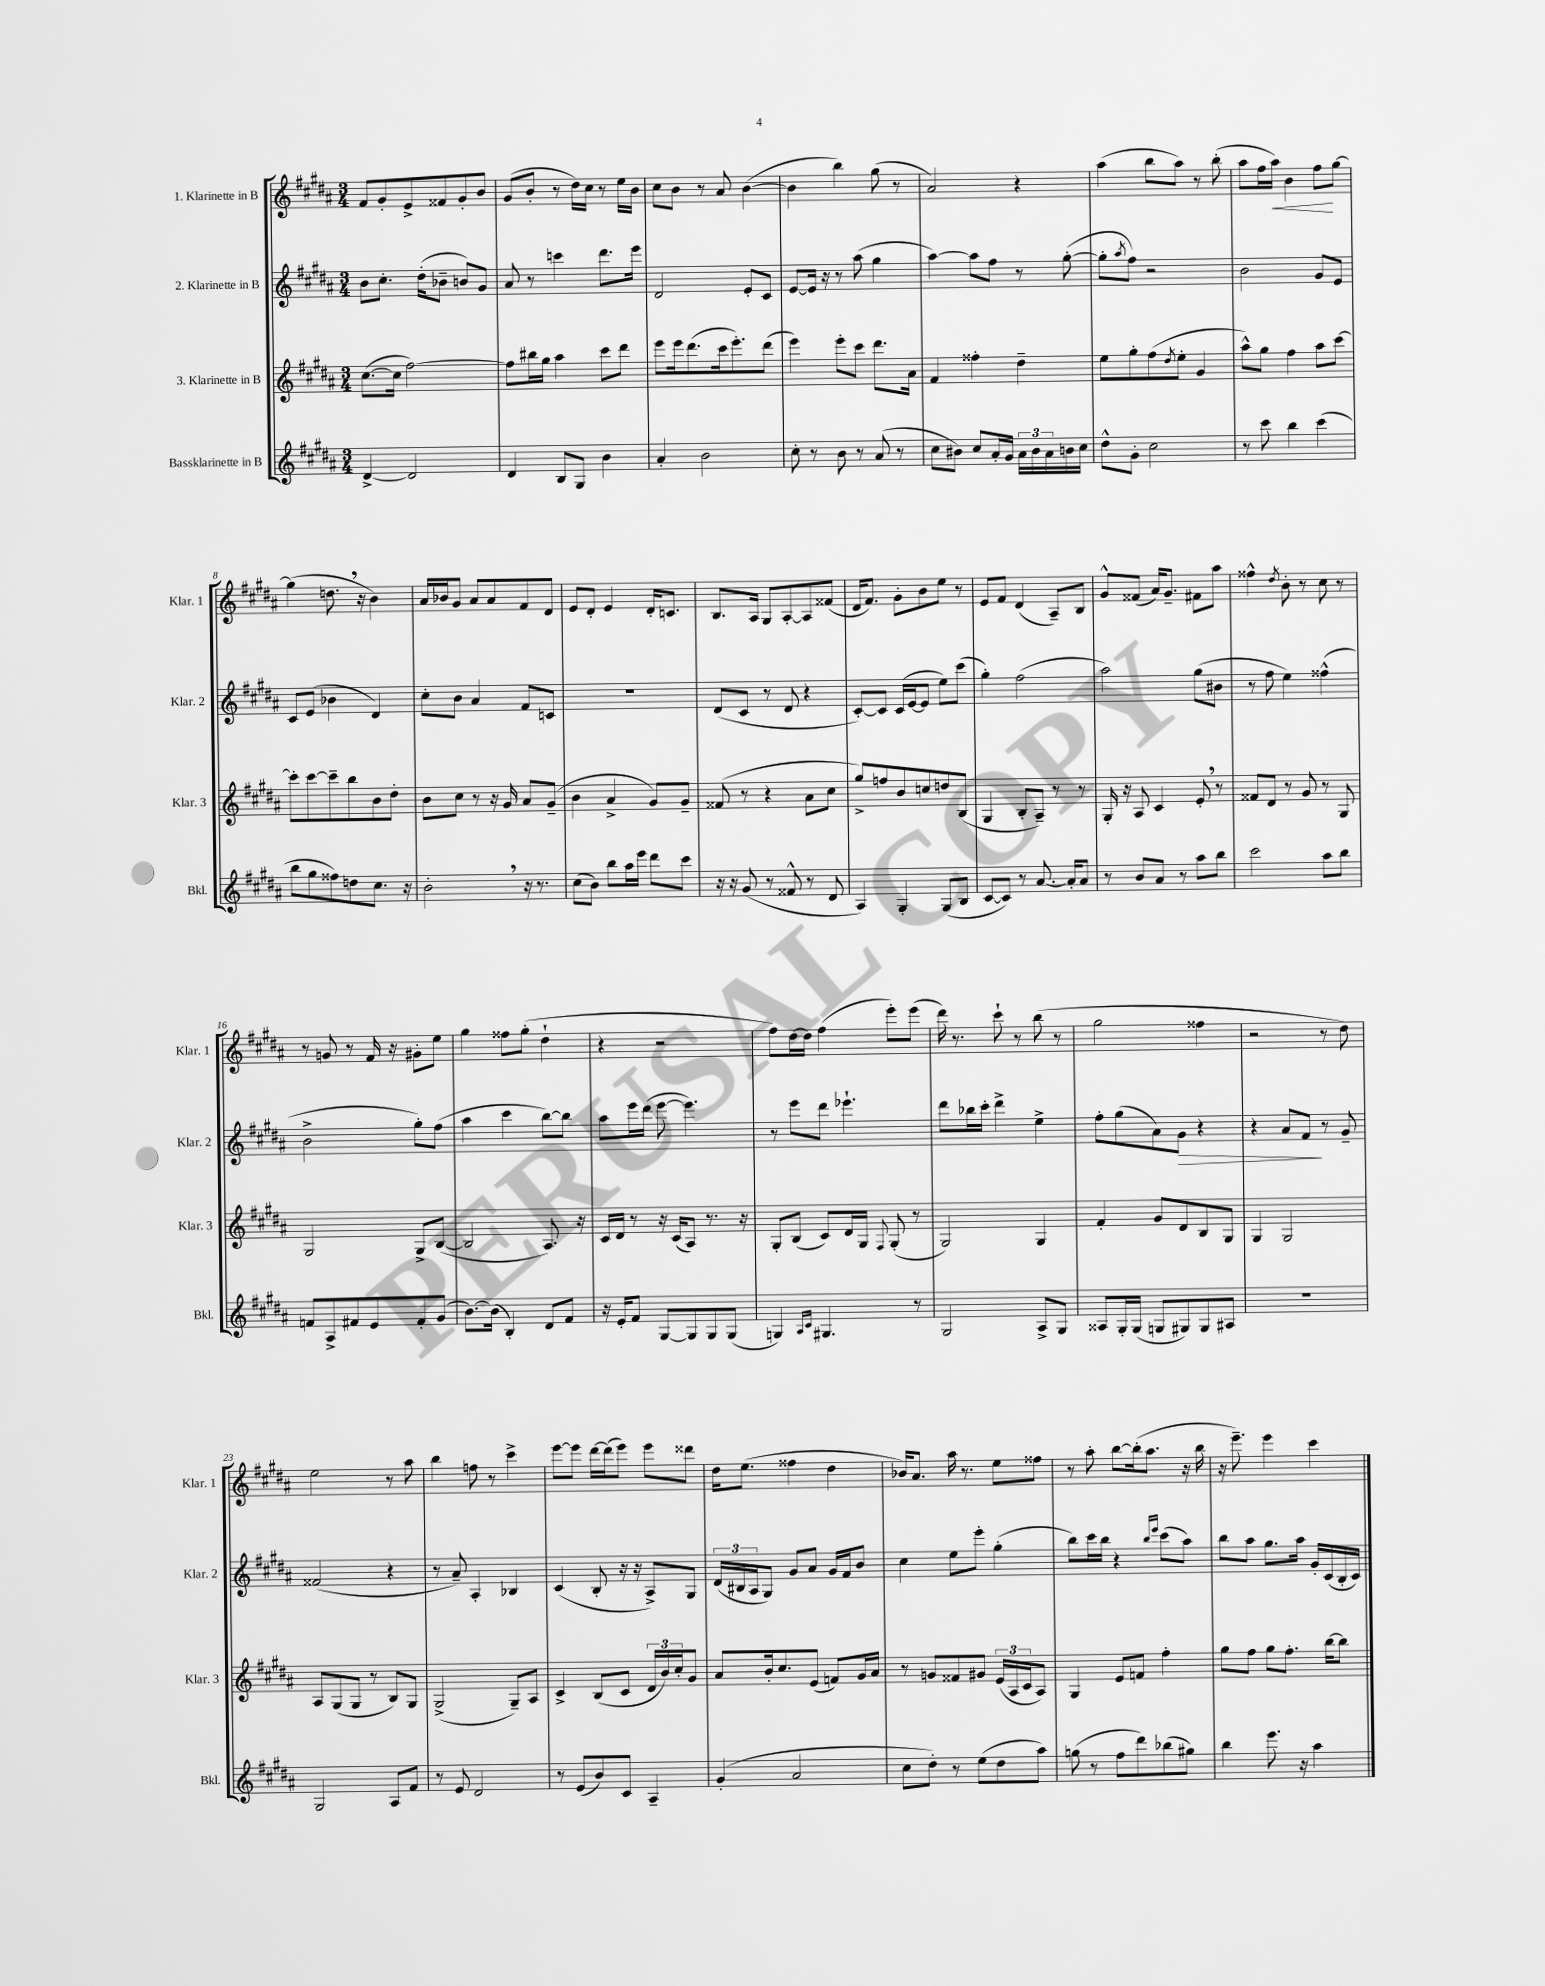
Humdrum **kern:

**kern	**kern	**kern	**dynam	**kern	**dynam
*part4	*part3	*part2	*part2	*part1	*part1
*staff4	*staff3	*staff2	*staff2	*staff1	*staff1
*I"Bassklarinette in B	*I"3. Klarinette in B	*I"2. Klarinette in B	*	*I"1. Klarinette in B	*
*I'Bkl.	*I'Klar. 3	*I'Klar. 2	*	*I'Klar. 1	*
*clefG2	*clefG2	*clefG2	*	*clefG2	*
*k[f#c#g#d#a#]	*k[f#c#g#d#a#]	*k[f#c#g#d#a#]	*	*k[f#c#g#d#a#]	*
*M3/4	*M3/4	*M3/4	*	*M3/4	*
=1	=1	=1	=1	=1	=1
[4d#^/	([8.cc#\L	8b\L	.	8f#/L	.
.	.	8.cc#'\J	.	8g#'/	.
.	16cc#\Jk]	.	.	.	.
2d#/]	[2ff#\)	.	.	8e^/	.
.	.	(16dd#'\KL	.	.	.
.	.	8b-X~\J	.	8f##X/	.
.	.	8bn/L)	.	8g#'/	.
.	.	8g#/J	.	8b/J	.
=2	=2	=2	=2	=2	=2
4d#/	8ff#\L]	8a#/	.	(8g#/L	.
.	16bb#X\L	8r	.	8b'/J	.
.	16gg#\JJ	.	.	.	.
8B/L	4aa#\	4cccn\	.	8r	.
8G#/J	.	.	.	16dd#\LL)	.
.	.	.	.	16cc#\JJ	.
4b\	8ccc#\L	8.ddd#\L	.	8r	.
.	8ddd#\J	.	.	16ee\LL	.
.	.	16eee\Jk	.	16b\JJ	.
=3	=3	=3	=3	=3	=3
4a#'/	8eee\L	2d#/	.	8cc#\L	.
.	16eee\k	.	.	8b\J	.
.	(8.ddd#\	.	.	.	.
2b\	.	.	.	8r	.
.	16ccc#\k	.	.	8a#/	.
.	8.eee'\)	.	.	.	.
.	.	8e'/L	.	([4b\	.
.	(8ddd#\J	8c#/J	.	.	.
=4	=4	=4	=4	=4	=4
8cc#'\	4eee\)	[8e/L	.	4b\]	.
8r	.	16e/Jk]	.	.	.
.	.	16r	.	.	.
8b\	8eee'\L	8r	.	4bb\)	.
8r	8ccc#\J	(8aa#\	.	.	.
(8a#/	8.ddd#\L	4gg#\	.	(8gg#\	.
8r	.	.	.	8r	.
.	16a#\Jk	.	.	.	.
=5	=5	=5	=5	=5	=5
8cc#\L	4f#/	[4aa#\)	.	2a#/)	.
8b#X\J)	.	.	.	.	.
8cc#/L	4ff##X'\	8aa#\L]	.	.	.
16a#'/L	.	8ff#\J	.	.	.
16g#/JJ	.	.	.	.	.
24a#\LL	4dd#~\	8r	.	4r	.
24b#\	.	.	.	.	.
24a#\	.	.	.	.	.
16bn\	.	([8gg#'\	.	.	.
16cc#\JJ	.	.	.	.	.
=6	=6	=6	=6	=6	=6
8dd#^^\L	8ee\L	8gg#'\L]	.	(4aa#\	.
.	.	8qaa#/	.	.	.
8g#'\J	8gg#'\	8ff#\J)	.	.	.
2cc#\	(8ff#\	2r	.	8bb\L	.
.	8qdd#/	.	.	.	.
.	8ee'\J	.	.	8aa#\J)	.
.	4g#/	.	.	8r	.
.	.	.	.	(8bb'\	.
=7	=7	=7	=7	=7	=7
8r	8aa#^^\L)	2b\	.	8aa#\L	.
8ccc#\	8gg#\J	.	.	16ff#\L	.
!	!	!	!	!	!LO:HP:b
.	.	.	.	16aa#\JJ)	<
4bb\	4ff#\	.	.	4b\	.
(4ccc#\	8aa#\L	8g#/L	.	8ff#\L	.
.	[8ccc#\J	8e/J	.	[8gg#\J	[
!!LO:LB:g=z
=8	=8	=8	=8	=8	=8
8bb\L	8ccc#'\L]	8c#/L	.	(4gg#\]	.
8gg#\	[8ccc#\	(8e/J	.	.	.
8ff##X\)	8ccc#~\]	4b-X\	.	8.ddn,\	.
8ddn\	8bb\	.	.	.	.
.	.	.	.	16r	.
8.cc#\J	8b\	4d#/)	.	4b\)	.
.	8dd#'\J	.	.	.	.
16r	.	.	.	.	.
=9	=9	=9	=9	=9	=9
2b',\	8b\L	8cc#'\L	.	16a#/LL	.
.	.	.	.	16b-X/J	.
.	8cc#\J	8b\J	.	8g#/J	.
.	8r	4a#/	.	8a#/L	.
.	16r	.	.	8a#/	.
.	16g#/	.	.	.	.
16r	8a#/L	8f#/L	.	8f#/	.
8.r	.	.	.	.	.
.	(8g#~/J	8cn/J	.	8d#/J	.
=10	=10	=10	=10	=10	=10
(8cc#\L	4b\	2.r	.	8e/L	.
8b\J)	.	.	.	8d#'/J	.
8bb\L	4a#^/	.	.	4e/	.
16aa#\L	.	.	.	.	.
16eee\JJ	.	.	.	.	.
8ddd#\L	8g#/L)	.	.	16d#'/KL	.
.	.	.	.	8.cn/J	.
8ccc#\J	8g#~/J	.	.	.	.
=11	=11	=11	=11	=11	=11
16r	(8f##X/	(8d#/L	.	8.B/L	.
16r	.	.	.	.	.
(8g#/	8r	8c#/J	.	.	.
.	.	.	.	16A#/Jk	.
8r	4r	8r	.	8G#/L	.
8f##X^^/	.	8d#/	.	[8A#'/	.
8r	8a#\L	4r	.	8A#/]	.
8d#/	8cc#\J	.	.	(8f##X/J	.
=12	=12	=12	=12	=12	=12
4A#/)	8gg#^/L)	[8c#'/L)	.	16d#/KL	.
.	.	.	.	8.f#/J)	.
.	8ffn/	8c#/J]	.	.	.
4G#'/	8b/	(16c#/LL	.	8g#'\L	.
.	.	[16e/J	.	.	.
.	8ccn/	8e/J]	.	8b\	.
(8G#/L	8ddn/	8ee\L)	.	8ee\J	.
8B/J	(8B/J	(8ccc#\J	.	8r	.
=13	=13	=13	=13	=13	=13
[8c#/L	4G#/	4gg#'\)	.	8e/L	.
8c#/J])	.	.	.	8f#/J	.
8r	8B'/L	(2ff#\	.	(4d#/	.
[8.a#/	8A#~/J)	.	.	.	.
.	8r	.	.	8A#~/L)	.
16a#'/KL]	.	.	.	.	.
8a#/J	8r	.	.	8B/J	.
=14	=14	=14	=14	=14	=14
8r	16G#'/	2aa#\)	.	8g#^^/L	.
.	16r	.	.	.	.
8b/L	8A#/	.	.	(8f##X/J	.
8a#/J	4c#/	.	.	16a#/KL)	.
.	.	.	.	8.g#~/J	.
8r	.	.	.	.	.
8aa#\L	8e',/	(8gg#\L	.	8f#X\L	.
8bb\J	8r	8b#X\J	.	8aa#\J	.
=15	=15	=15	=15	=15	=15
2ccc#\	8f##X/L	8r	.	4ff##X^^\	.
.	8d#/J	8ff#\	.	.	.
.	.	.	.	8qdd#/	.
.	8r	4ee\)	.	8b'\	.
.	8g#/	.	.	8r	.
8aa#\L	8r	(4ff##X^^\	.	8cc#\	.
8bb\J	8G#/	.	.	8r	.
!!LO:LB:g=z
=16	=16	=16	=16	=16	=16
8fn/L	2G#/	2b^\	.	8r	.
8A#^/	.	.	.	8gn/	.
8f#X/	.	.	.	8r	.
8e/	.	.	.	16f#/	.
.	.	.	.	16r	.
8f#'/	8G#^/L	8gg#'\L)	.	8g#X'\L	.
(8g#/J	([8B/J	(8ff#\J	.	8ee\J	.
=17	=17	=17	=17	=17	=17
[8.b\L)	2B/]	4aa#\	.	4gg#\	.
(16b\Jk]	.	.	.	.	.
4B'/)	.	4ccc#\	.	8ff##X\L	.
.	.	.	.	(8gg#'\J	.
8d#/L	8.A#/)	[8bb\L)	.	4dd#`\	.
8f#/J	.	8bb\J]	.	.	.
.	16r	.	.	.	.
=18	=18	=18	=18	=18	=18
16r	16c#/LL	8aa#\L	.	4r	.
16e'/KL	16d#/JJ	.	.	.	.
8f#/J	8r	16eee\L	.	.	.
.	.	(16ddd#\JJ	.	.	.
[8G#/L	16r	[8eee\	.	2r	.
.	(16c#/KL	.	.	.	.
8G#/]	8A#/J)	4.eee\])	.	.	.
8G#/	8.r	.	.	.	.
(8G#/J	.	.	.	.	.
.	16r	.	.	.	.
=19	=19	=19	=19	=19	=19
4Gn/)	8G#'/L	8r	.	8ff#\L)	.
.	(8B/J	8eee\L	.	[16dd#\L	.
.	.	.	.	16dd#\JJ]	.
16qqA#/LL	.	.	.	.	.
16qqc#/JJ	.	.	.	.	.
4.G#X/	8c#/L)	8ddd#\J	.	(4ff#\	.
.	16d#/L	4.eee-X`\	.	.	.
.	16G#/JJ	.	.	.	.
.	8qqF#/	.	.	.	.
.	(8G#'/	.	.	8eee'\L)	.
8r	8r	.	.	(8eee\J	.
=20	=20	=20	=20	=20	=20
2G#/	2G#/)	8ddd#\L	.	16ddd#\)	.
.	.	.	.	8.r	.
.	.	16bb-X\L	.	.	.
.	.	16ccc#'\JJ	.	.	.
.	.	4ddd#^\	.	8ccc#`\	.
.	.	.	.	8r	.
8A#^/L	4G#/	4ee^\	.	(8bb\	.
8G#/J	.	.	.	8r	.
=21	=21	=21	=21	=21	=21
8A##X/L	4f#'/	8ff#'\L	.	2gg#\	.
16G#'/L	.	(8gg#\	.	.	.
(16G#/JJ	.	.	.	.	.
8Gn/L	8g#/L	8a#\)	.	.	.
!	!	!	!LO:HP:b	!	!
8G#X/)	8d#/	8g#\J	>	.	.
8G#/	8B/	4r	.	4ff##X\	.
8A#X/J	8G#/J	.	.	.	.
=22	=22	=22	=22	=22	=22
2.r	4G#/	4r	.	2r	.
.	2G#/	8a#/L	.	.	.
.	.	8f#/J	.	.	.
.	.	8r	]	8r	.
.	.	8g#~/	.	8dd#\)	.
!!LO:LB:g=z
=23	=23	=23	=23	=23	=23
2G#/	8A#/L	(2f##X/	.	2ee\	.
.	(8G#/	.	.	.	.
.	8G#/J	.	.	.	.
.	8r	.	.	.	.
8A#/L	8B/L)	4r	.	8r	.
8f#/J	8G#/J	.	.	8aa#\	.
=24	=24	=24	=24	=24	=24
8r	(2G#^/	8r	.	4bb\	.
8e/	.	8a#~/)	.	.	.
2d#/	.	4A#'/	.	8ffn\	.
.	.	.	.	8r	.
.	8G#~/L)	4B-X/	.	4ccc#^\	.
.	8A#/J	.	.	.	.
=25	=25	=25	=25	=25	=25
8r	4c#^/	(4c#/	.	[8eee\L	.
(8e/L	.	.	.	8eee\J]	.
8b/)	(8B/L	8B'/	.	[16ddd#\LL	.
.	.	.	.	(16ddd#\J]	.
8c#/J	8c#/J	16r	.	8eee\J)	.
.	.	16r	.	.	.
4A#~/	24d#/LL	8A#^/L)	.	8eee\L	.
.	24b/)	.	.	.	.
.	24cc#'/J	.	.	.	.
.	8g#/J	8G#/J	.	8ddd##X\J	.
=26	=26	=26	=26	=26	=26
(4g#'/	8a#/L	(24d#/LL	.	16dd#\KL	.
.	.	24B#X/	.	.	.
.	.	.	.	(8.ee\J	.
.	.	24A#/J	.	.	.
.	16b'/k	8G#/J)	.	.	.
.	8.cc#/	.	.	.	.
2a#/	.	8g#/L	.	4ff##X\	.
.	(8e/J	8a#/J	.	.	.
.	8fn/L)	16g#/LL	.	4dd#\	.
.	.	16f#/J	.	.	.
.	16g#/L	8b/J	.	.	.
.	16a#/JJ	.	.	.	.
=27	=27	=27	=27	=27	=27
8cc#\L	8r	4cc#\	.	16b-X/KL)	.
.	.	.	.	8.a#/J	.
8dd#'\J)	8gn/L	.	.	.	.
8r	8f##X/	8ee\L	.	16aa#\	.
.	.	.	.	8.r	.
(8ee\L	8g#X/J	8eee'\J	.	.	.
8dd#\	(24e/LL	(4gg#'\	.	8ee\L	.
.	24A#/	.	.	.	.
.	24c#/J	.	.	.	.
8aa#\J)	8A#/J)	.	.	8ff##X\J	.
=28	=28	=28	=28	=28	=28
(8ggn\	4G#/	8bb\L)	.	8r	.
8r	.	16ccc#\L	.	8aa#'\	.
.	.	16bb\JJ	.	.	.
8ff#\L	8e/L	4r	.	[8bb\L	.
8ddd#\)	8fn/J	.	.	(16bb'\k]	.
.	.	.	.	8.aa#\J	.
.	.	16qqbb/LL	.	.	.
.	.	16qqeee/JJ	.	.	.
(8bb-X\	4ff#'\	(8ccc#\L	.	.	.
8gg#X\J)	.	8aa#\J)	.	16r	.
.	.	.	.	16bb\	.
=29	=29	=29	=29	=29	=29
4bb\	8gg#\L	8bb\L	.	16r	.
.	.	.	.	8.eee~\)	.
.	8ff#\J	8aa#\J	.	.	.
8.eee\	8gg#\L	8.gg#\L	.	4eee\	.
.	8.ff#'\J	.	.	.	.
16r	.	16aa#\Jk	.	.	.
4aa#\	.	16g#'/LL	.	4ccc#\	.
.	[16bb\KL	(16c#/	.	.	.
.	8bb\J]	16B'/	.	.	.
.	.	16c#/JJ)	.	.	.
==	==	==	==	==	==
*-	*-	*-	*-	*-	*-
